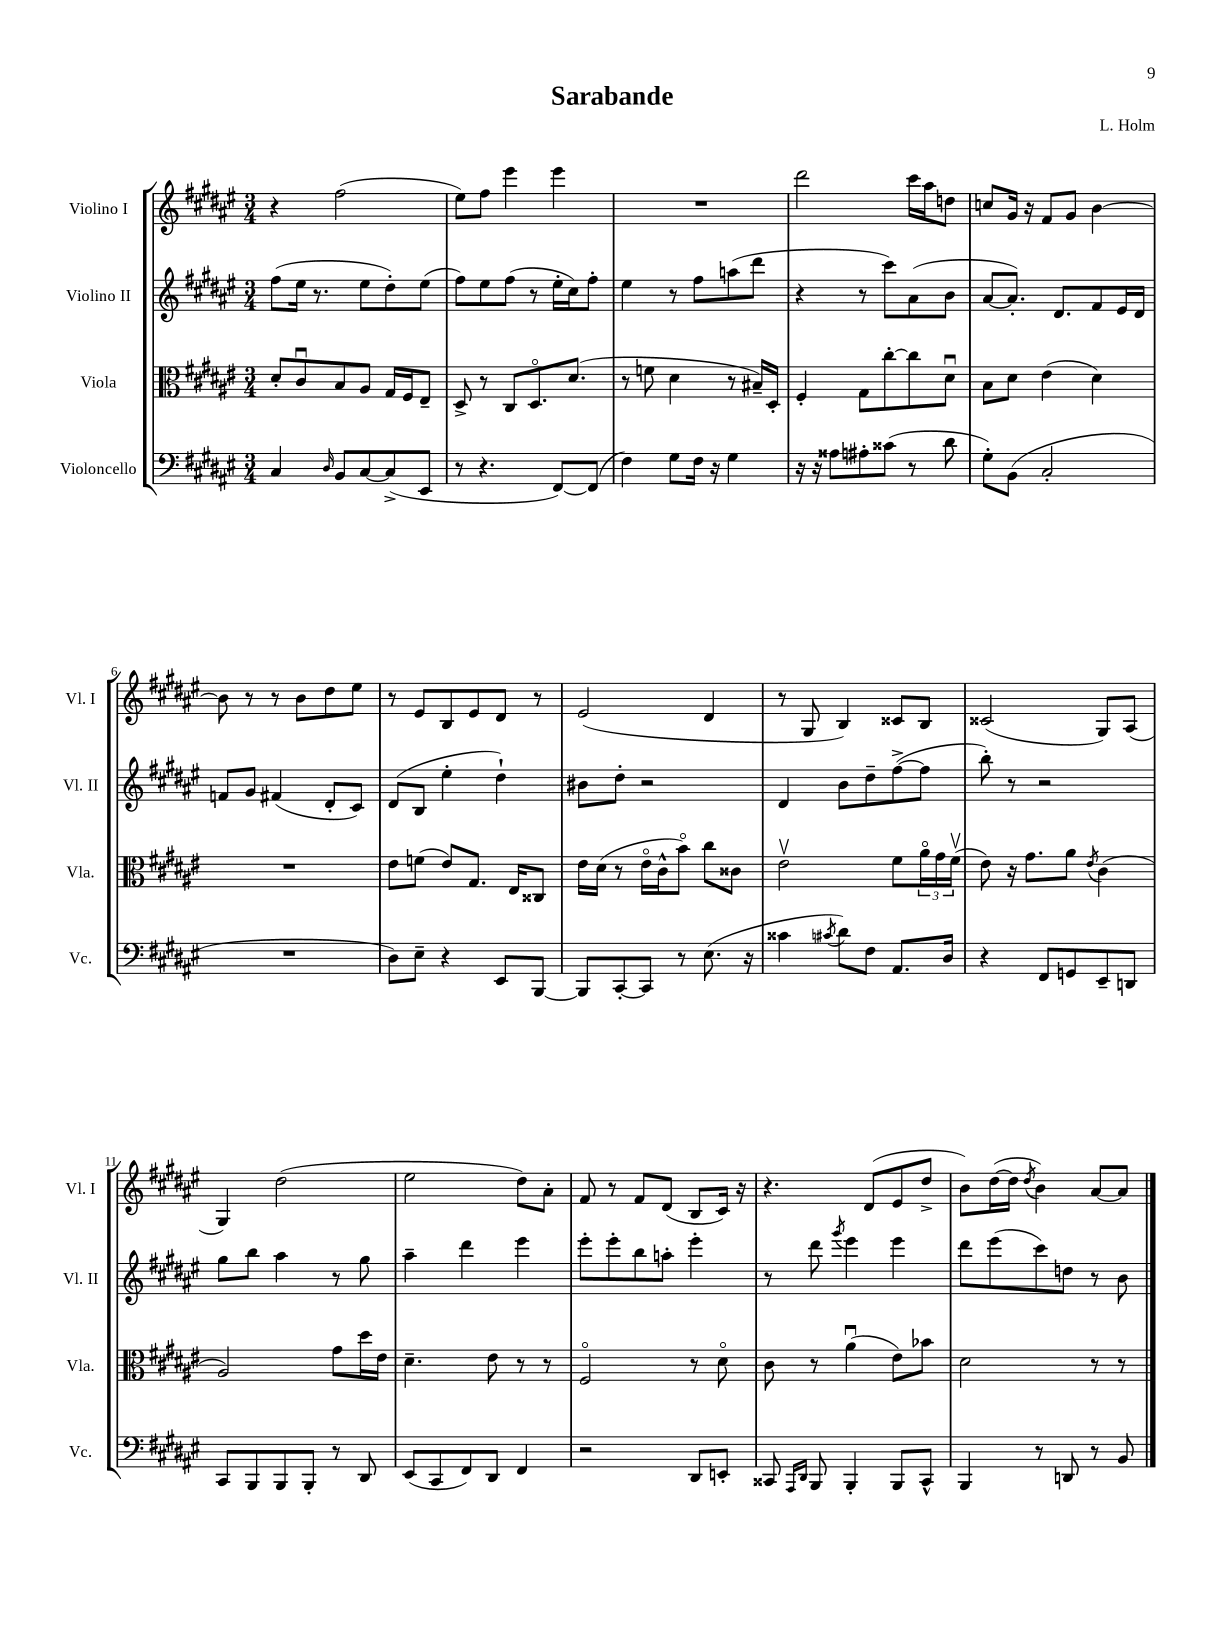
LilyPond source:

\header { title = "Sarabande" composer = "L. Holm" }
<<
\new StaffGroup <<
\new Staff = "s0" \with { instrumentName = "Violino I" shortInstrumentName = "Vl. I" } {
    \clef treble \key fis \major \numericTimeSignature \time 3/4
    r4 fis''2( |
    eis''8) fis''8 eis'''4 eis'''4 |
    R2. |
    dis'''2 cis'''16 ais''16 d''8 |
    c''8 gis'16 r16 fis'8 gis'8 b'4~ |
    b'8 r8 r8 b'8 dis''8 eis''8 |
    r8 eis'8 b8 eis'8 dis'8 r8 |
    eis'2( dis'4 |
    r8 gis8 b4) cisis'8 b8 |
    cisis'2( gis8) ais8( |
    gis4) dis''2( |
    eis''2 dis''8) ais'8-. |
    fis'8 r8 fis'8 dis'8( b8 cis'16) r16 |
    r4. dis'8( eis'8 dis''8-> |
    b'8) dis''16~( dis''16 \acciaccatura { dis''8 } b'4) ais'8~ ais'8 \bar "|." |
}
\new Staff = "s1" \with { instrumentName = "Violino II" shortInstrumentName = "Vl. II" } {
    \clef treble \key fis \major \numericTimeSignature \time 3/4
    fis''8( eis''16 r8. eis''8 dis''8-.) eis''8( |
    fis''8) eis''8 fis''8( r8 eis''16-. cis''16) fis''8-. |
    eis''4 r8 fis''8 a''8( dis'''8 |
    r4 r8 cis'''8) ais'8( b'8 |
    ais'8~ ais'8.-.) dis'8. fis'8 eis'16 dis'16 |
    f'8 gis'8 fis'4( dis'8-. cis'8) |
    dis'8( b8 eis''4-. dis''4-!) |
    bis'8 dis''8-. r2 |
    dis'4 b'8 dis''8-- fis''8~->( fis''8 |
    b''8-.) r8 r2 |
    gis''8 b''8 ais''4 r8 gis''8 |
    ais''4-- dis'''4 eis'''4 |
    eis'''8-. eis'''8-. b''8 a''8-. eis'''4-. |
    r8 dis'''8 \acciaccatura { gis'''8 } eis'''4 eis'''4 |
    dis'''8 eis'''8( cis'''8) d''8 r8 b'8 \bar "|." |
}
\new Staff = "s2" \with { instrumentName = "Viola" shortInstrumentName = "Vla." } {
    \clef alto \key fis \major \numericTimeSignature \time 3/4
    dis'8-. cis'8\downbow b8 ais8 gis16 fis16 eis8-- |
    dis8-> r8 cis8 dis8.\flageolet dis'8.( |
    r8 f'8 dis'4 r8 bis16--) dis16-. |
    fis4-. gis8 cis''8~-. cis''8 dis'8\downbow |
    b8 dis'8 eis'4( dis'4) |
    R2. |
    eis'8 f'8( eis'8) gis8. eis16 cisis8 |
    eis'16 dis'16( r8 eis'16\flageolet cis'16-^ b'8\flageolet) cis''8 cisis'8 |
    eis'2\upbow fis'8 \tuplet 3/2 { ais'16\flageolet gis'16 fis'16\upbow( } |
    eis'8) r16 gis'8. ais'8 \acciaccatura { eis'8 } cis'4( |
    ais2) gis'8 dis''16 eis'16 |
    dis'4.-- eis'8 r8 r8 |
    fis2\flageolet r8 dis'8\flageolet |
    cis'8 r8 ais'4\downbow( eis'8) bes'8 |
    dis'2 r8 r8 \bar "|." |
}
\new Staff = "s3" \with { instrumentName = "Violoncello" shortInstrumentName = "Vc." } {
    \clef bass \key fis \major \numericTimeSignature \time 3/4
    cis4 \grace { dis16 } b,8 cis8~ cis8->( eis,8 |
    r8 r4. fis,8~) fis,8( |
    fis4) gis8 fis16 r16 gis4 |
    r16 r16 aisis8 ais8-. cisis'8( r8 dis'8 |
    gis8-.) b,8( cis2-. |
    R2. |
    dis8) eis8-- r4 eis,8 b,,8~ |
    b,,8 cis,8~-. cis,8 r8 eis8.( r16 |
    cisis'4 \acciaccatura { cis'8 } dis'8) fis8 ais,8. dis16 |
    r4 fis,8 g,8 eis,8-- d,8 |
    cis,8 b,,8 b,,8 b,,8-. r8 dis,8 |
    eis,8( cis,8 fis,8) dis,8 fis,4 |
    r2 dis,8 e,8-. |
    cisis,8 \grace { ais,,16 dis,16 } b,,8 b,,4-. b,,8 cisis,8-^ |
    b,,4 r8 d,8 r8 b,8 \bar "|." |
}
>>
>>
